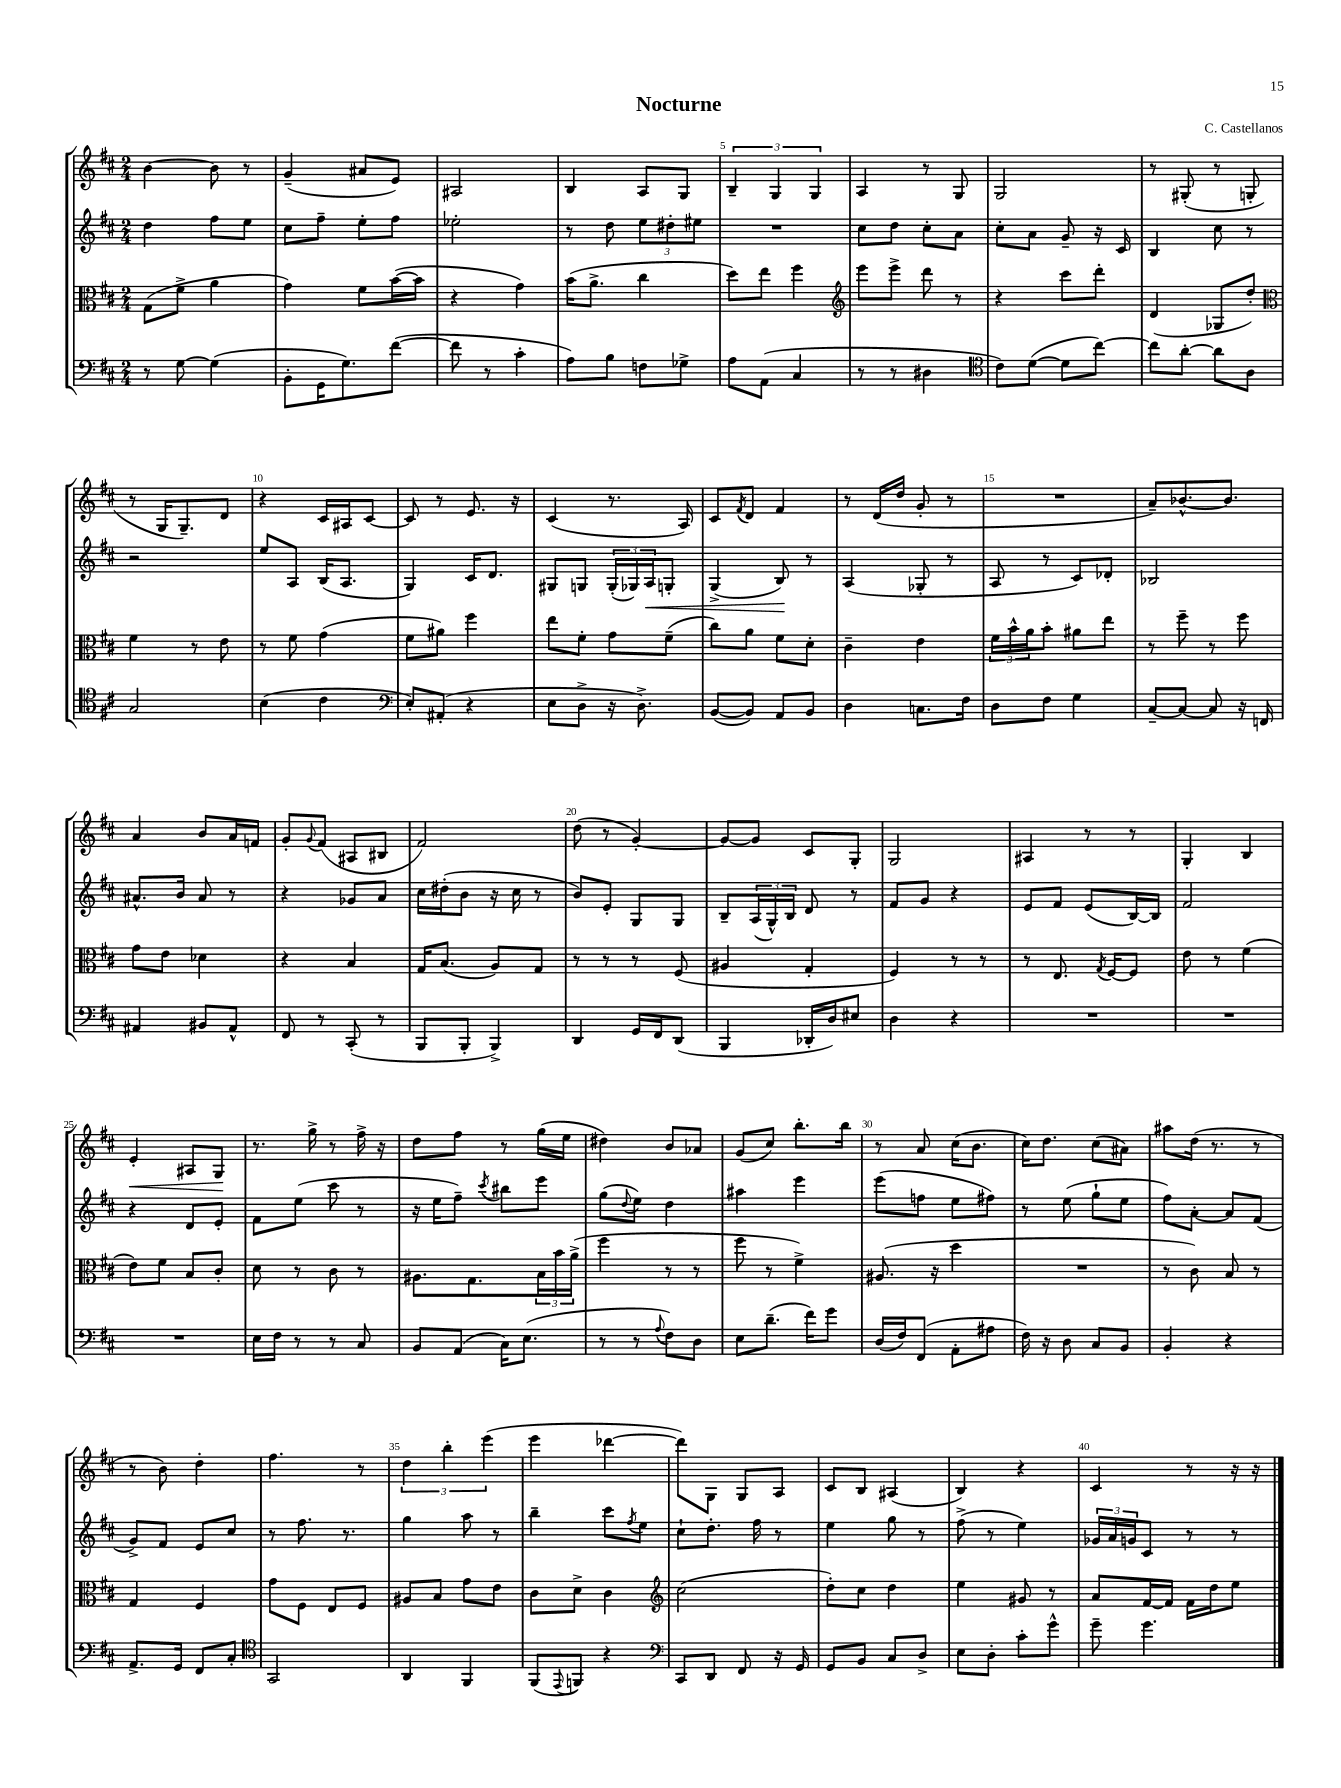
\header { title = "Nocturne" composer = "C. Castellanos" }
<<
\new StaffGroup <<
\new Staff = "s0" {
    \clef treble \key d \major \numericTimeSignature \time 2/4
    b'4~ b'8 r8 |
    g'4--( ais'8 e'8) |
    ais2 |
    b4 a8 g8 |
    \tuplet 3/2 { b4-- g4 g4 } |
    a4 r8 g8 |
    g2 |
    r8 gis8-.( r8 g8-. |
    r8 g16 g8.--) d'8 |
    r4 cis'16 ais16 cis'8~ |
    cis'8 r8 e'8. r16 |
    cis'4( r8. a16) |
    cis'8 \acciaccatura { fis'8 } d'8 fis'4 |
    r8 d'16( d''16 g'8-. r8 |
    R2 |
    a'8--) bes'8.~-^ bes'8. |
    a'4 b'8 a'16 f'16 |
    g'8-. \appoggiatura { g'8 } fis'8( ais8 bis8 |
    fis'2) |
    d''8( r8 g'4~-.) |
    g'8~ g'8 cis'8 g8-. |
    g2 |
    ais4 r8 r8 |
    g4-. b4 |
    e'4-.\< ais8 g8\! |
    r8. g''16-> r8 fis''16-> r16 |
    d''8 fis''8 r8 g''16( e''16 |
    dis''4) b'8 aes'8 |
    g'8( cis''8) b''8.-. b''16 |
    r8 a'8 cis''16( b'8. |
    cis''16) d''8. cis''8( ais'8) |
    ais''8 d''16( r8. r8 |
    r8 b'8) d''4-. |
    fis''4. r8 |
    \tuplet 3/2 { d''4 b''4-. e'''4( } |
    e'''4 des'''4~ |
    des'''8) g8 g8 a8 |
    cis'8 b8 ais4( |
    b4) r4 |
    cis'4 r8 r16 r16 \bar "|." |
}
\new Staff = "s1" {
    \clef treble \key d \major \numericTimeSignature \time 2/4
    d''4 fis''8 e''8 |
    cis''8 fis''8-- e''8-. fis''8 |
    ees''2-. |
    r8 d''8 \tuplet 3/2 { e''8 dis''8-. eis''8 } |
    R2 |
    cis''8 d''8 cis''8-. a'8 |
    cis''8-. a'8 g'8-- r16 cis'16 |
    b4 cis''8 r8 |
    r2 |
    e''8 a8 b16( a8. |
    g4) cis'16 d'8. |
    gis8 g8 \tuplet 3/2 { g16-.( ges16) a16\< } g8-. |
    g4->( b8\!) r8 |
    a4( ges8-. r8 |
    a8 r8 cis'8) des'8-. |
    bes2 |
    ais'8.-^ b'16 ais'8 r8 |
    r4 ges'8 a'8 |
    cis''16 dis''16-.( b'8 r16 cis''16 r8 |
    b'8) e'8-. g8 g8 |
    b8-- \tuplet 3/2 { a16( g16-^) b16 } d'8 r8 |
    fis'8 g'8 r4 |
    e'8 fis'8 e'8( b16~) b16 |
    fis'2 |
    r4 d'8 e'8-. |
    fis'8 e''8( cis'''8 r8 |
    r16 e''16 fis''8--) \acciaccatura { cis'''8 } bis''8 e'''8 |
    g''8( \appoggiatura { d''8 } e''8) d''4 |
    ais''4 e'''4 |
    e'''8( f''8 e''8 fis''8) |
    r8 e''8( g''8-! e''8 |
    fis''8) a'8~-. a'8 fis'8( |
    g'8->) fis'8 e'8 cis''8 |
    r8 fis''8. r8. |
    g''4 a''8 r8 |
    b''4-- cis'''8 \acciaccatura { fis''8 } e''8 |
    cis''8-! d''8.-. fis''16 r8 |
    e''4 g''8 r8 |
    fis''8->( r8 e''4) |
    \tuplet 3/2 { ges'16 a'16 g'16 } cis'8 r8 r8 \bar "|." |
}
\new Staff = "s2" {
    \clef alto \key d \major \numericTimeSignature \time 2/4
    g8( fis'8-> a'4 |
    g'4) fis'8 b'16~( b'16 |
    r4 g'4) |
    b'16( a'8.-> cis''4 |
    d''8) e''8 fis''4 |
    \clef treble e'''8 e'''8-> d'''8 r8 |
    r4 cis'''8 d'''8-. |
    d'4( ges8 d''8-.) |
    \clef alto fis'4 r8 e'8 |
    r8 fis'8 g'4( |
    fis'8 ais'8) fis''4 |
    e''8 fis'8-. g'8 fis'8--( |
    cis''8) a'8 fis'8 d'8-. |
    cis'4-- e'4 |
    \tuplet 3/2 { fis'16 b'16-^ a'16 } b'8-. ais'8 e''8 |
    r8 fis''8-- r8 fis''8 |
    g'8 e'8 des'4 |
    r4 b4 |
    g16 b8.( a8) g8 |
    r8 r8 r8 fis8( |
    ais4 g4-. |
    fis4) r8 r8 |
    r8 e8. \acciaccatura { g8 } fis16~ fis8 |
    e'8 r8 fis'4( |
    e'8) fis'8 b8 cis'8-. |
    d'8 r8 cis'8 r8 |
    ais8. g8. \tuplet 3/2 { b16 b'16 a'16->( } |
    fis''4 r8 r8 |
    fis''8 r8 fis'4->) |
    ais8.( r16 d''4 |
    R2 |
    r8 cis'8) b8 r8 |
    g4 fis4 |
    g'8 fis8 e8 fis8 |
    ais8 b8 g'8 e'8 |
    cis'8 d'8-> cis'4 |
    \clef treble cis''2( |
    d''8-.) cis''8 d''4 |
    e''4 gis'8 r8 |
    a'8 fis'16~ fis'16 fis'16 d''16 e''8 \bar "|." |
}
\new Staff = "s3" {
    \clef bass \key d \major \numericTimeSignature \time 2/4
    r8 g8~ g4( |
    b,8-. g,16 g8.) fis'8~( |
    fis'8 r8 cis'4-. |
    a8) b8 f8 ges8-> |
    a8 a,8( cis4 |
    r8 r8 dis4 |
    \clef tenor cis'8) d'8~( d'8 cis''8~) |
    cis''8 a'8~-. a'8 a8 |
    g2 |
    b4( cis'4 |
    \clef bass e8-.) ais,8-.( r4 |
    e8 d8-> r16 d8.->) |
    b,8~( b,8) a,8 b,8 |
    d4 c8. fis16 |
    d8 fis8 g4 |
    cis8~-- cis8~ cis8 r16 f,16 |
    ais,4 bis,8 ais,8-^ |
    fis,8 r8 cis,8-.( r8 |
    b,,8 b,,8-. b,,4->) |
    d,4 g,16 fis,16 d,8( |
    b,,4 des,16-. d16) eis8 |
    d4 r4 |
    R2 |
    R2 |
    R2 |
    e16 fis16 r8 r8 cis8 |
    b,8 a,8( cis16) e8.( |
    r8 r8 \appoggiatura { a8 } fis8) d8 |
    e8 d'8.--( fis'16) g'8 |
    d16( fis16) fis,8( a,8-. ais8 |
    fis16) r16 d8 cis8 b,8 |
    b,4-. r4 |
    a,8.-> g,16 fis,8 cis8-. |
    \clef tenor g,2 |
    a,4 fis,4 |
    fis,8( \appoggiatura { e,8 } f,8) r4 |
    \clef bass cis,8 d,8 fis,8 r16 g,16 |
    g,8 b,8 cis8 d8-> |
    e8 d8-. cis'8-. g'8-^ |
    g'8-- g'4. \bar "|." |
}
>>
>>
\layout { \context { \Score \override BarNumber.break-visibility = ##(#f #t #t) barNumberVisibility = #(every-nth-bar-number-visible 5) } }
